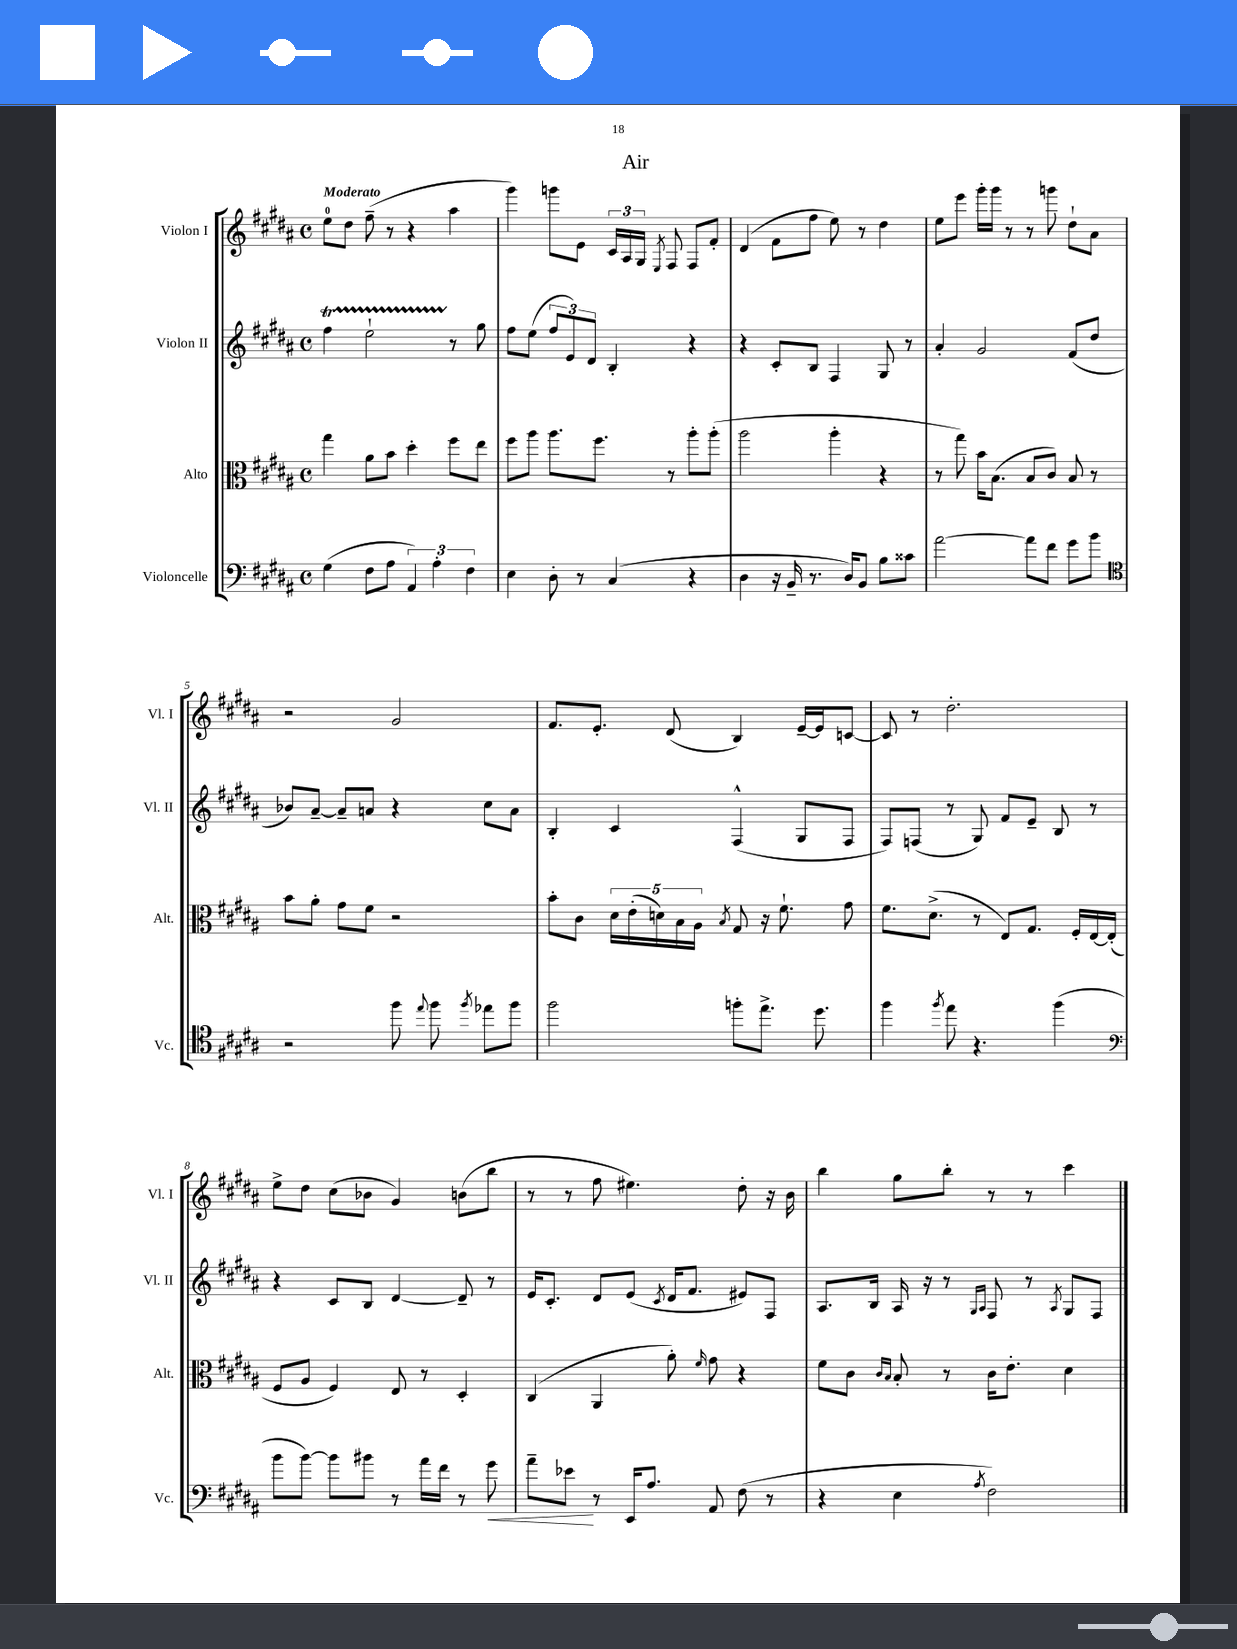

**kern	**dynam	**kern	**kern	**kern
*part4	*part4	*part3	*part2	*part1
*staff4	*staff4	*staff3	*staff2	*staff1
*I"Violoncelle	*	*I"Alto	*I"Violon II	*I"Violon I
*I'Vc.	*	*I'Alt.	*I'Vl. II	*I'Vl. I
*clefF4	*	*clefC3	*clefG2	*clefG2
*k[f#c#g#d#a#]	*	*k[f#c#g#d#a#]	*k[f#c#g#d#a#]	*k[f#c#g#d#a#]
*M4/4	*	*M4/4	*M4/4	*M4/4
*met(c)	*	*met(c)	*met(c)	*met(c)
=1	=1	=1	=1	=1
!	!	!	!	!LO:TX:a:B:t=Moderato
(4G#\	.	4gg#\	4ff#T\	8ee\L
.	.	.	.	8dd#\J
8F#\L	.	8a#\L	2eeTTT`\	(8ff#~\
8A#\J	.	8b\J	.	8r
6AA#/)	.	4dd#'\	.	4r
6A#'\	.	.	.	.
.	.	8ff#\L	8r	4aa#\
6F#\	.	.	.	.
.	.	8ee\J	8gg#\	.
=2	=2	=2	=2	=2
4E\	.	8ff#\L	8ff#\L	4ggg#\)
.	.	8aa#\J	(8ee\J	.
8D#'\	.	8.aa#\L	12ff#/L	8gggn\L
.	.	.	12e/)	.
8r	.	.	.	8e\J
.	.	.	12d#/J	.
.	.	8.ff#\J	.	.
(4C#/	.	.	4B'/	24c#/LL
.	.	.	.	24A#/
.	.	.	.	24G#/JJ
.	.	.	.	8qE/
.	.	8r	.	8F#/
4r	.	8aa#'\L	4r	8F#/L
.	.	(8aa#'\J	.	8f#'/J
=3	=3	=3	=3	=3
4D#\	.	2aa#\	4r	(4d#/
16r	.	.	8c#'/L	8f#\L
16BB~/	.	.	.	.
8.r	.	.	8B/J	8ff#\J
.	.	4aa#'\	4F#/	8ee\)
16D#/KL)	.	.	.	.
8BB/J	.	.	.	8r
8B\L	.	4r	8G#/	4dd#\
8c##X\J	.	.	8r	.
=4	=4	=4	=4	=4
[2a#\	.	8r	4a#'/	8ee\L
.	.	8gg#\)	.	8eee\J
.	.	16b\KL	2g#/	16ggg#'\LL
.	.	(8.B\J	.	16ggg#\JJ
.	.	.	.	8r
8a#\L]	.	8B/L	.	8r
8f#\J	.	8c#/J)	.	8gggn\
8g#\L	.	8B/	(8f#/L	8dd#`\L
8b\J	.	8r	8dd#/J	8a#\J
!!LO:LB:g=z
=5	=5	=5	=5	=5
*clefC4	*	*	*	*
2r	.	8b\L	8b-X/L)	2r
.	.	8a#'\J	[8a#~/J	.
.	.	8g#\L	8a#~/L]	.
.	.	8f#\J	8an/J	.
8ff#\	.	2r	4r	2g#/
8qqee/	.	.	.	.
8ff#\	.	.	.	.
8qff#/	.	.	.	.
8ee-X\L	.	.	8cc#\L	.
8ff#\J	.	.	8a\J	.
=6	=6	=6	=6	=6
2ff#\	.	8b'\L	4B'/	8.f#/L
.	.	8c#\J	.	.
.	.	.	.	8.e'/J
.	.	20d#\LL	4c#/	.
.	.	(20e'\	.	.
.	.	20dn\)	.	.
.	.	.	.	(8d#/
.	.	20B\	.	.
.	.	20A#\JJ	.	.
.	.	8qB/	.	.
8ffn'\L	.	8G#/	(4F#^^/	4B/)
8.ee^\J	.	16r	.	.
.	.	8.f#`\	.	.
.	.	.	8G#/L	[16e~/LL
8.dd#\	.	.	.	16e/J]
.	.	8g#\	8F#/J	[8cn/J
=7	=7	=7	=7	=7
4ff#\	.	8.f#\L	8F#/L)	8c/]
.	.	.	(8Fn/J	8r
.	.	(8.d#^\J	.	.
8qff#/	.	.	.	.
8ee\	.	.	8r	2.dd#'\
4.r	.	8r	8G#/)	.
.	.	8E/L)	8f#/L	.
.	.	8.G#/J	8e~/J	.
(4ff#\	.	.	8B/	.
.	.	16F#'/LL	.	.
.	.	[16E/	8r	.
.	.	(16E'/JJ]	.	.
!!LO:LB:g=z
=8	=8	=8	=8	=8
*clefF4	*	*	*	*
8b\L	.	8F#/L	4r	8ee^\L
[8b\J)	.	8A#/J	.	8dd#\J
8b\L]	.	4F#/)	8c#/L	(8cc#\L
8b#X\J	.	.	8B/J	8b-X\J
8r	.	8E/	[4d#/	4g#/)
16a#\LL	.	8r	.	.
16f#\JJ	.	.	.	.
8r	.	4D#'/	8d#~/]	(8bn\L
!	!LO:HP:b	!	!	!
8g#\	<	.	8r	8bb\J
=9	=9	=9	=9	=9
8a#~\L	.	(4C#/	16e/KL	8r
.	.	.	8.c#'/J	.
8e-X\J	.	.	.	8r
8r	[	4AA#/	8d#/L	8ff#\
16EE/KL	.	.	(8e/J	4.ee#X\)
8.A#/J	.	.	.	.
.	.	.	8qc#/	.
.	.	8a#'\)	16d#/KL	.
.	.	.	8.f#/J	.
.	.	16qqf#/	.	.
8AA#/	.	8g#\	.	.
(8F#\	.	4r	8e#X/L)	8dd#'\
8r	.	.	8F#/J	16r
.	.	.	.	16b\
=10	=10	=10	=10	=10
4r	.	8f#\L	8.A#/L	4bb\
.	.	8c#\J	.	.
.	.	.	16B/Jk	.
.	.	16qqc#/LL	.	.
.	.	16qqB/JJ	.	.
4E\	.	8B'/	16A#/	8gg#\L
.	.	.	16r	.
.	.	8r	8r	8bb'\J
.	.	.	16qqG#/LL	.
8qA#/	.	.	16qqA#/JJ	.
2F#\)	.	16c#\KL	8F#/	8r
.	.	8.e'\J	.	.
.	.	.	8r	8r
.	.	.	8qA#/	.
.	.	4d#\	8G#/L	4ccc#\
.	.	.	8F#/J	.
==	==	==	==	==
*-	*-	*-	*-	*-
